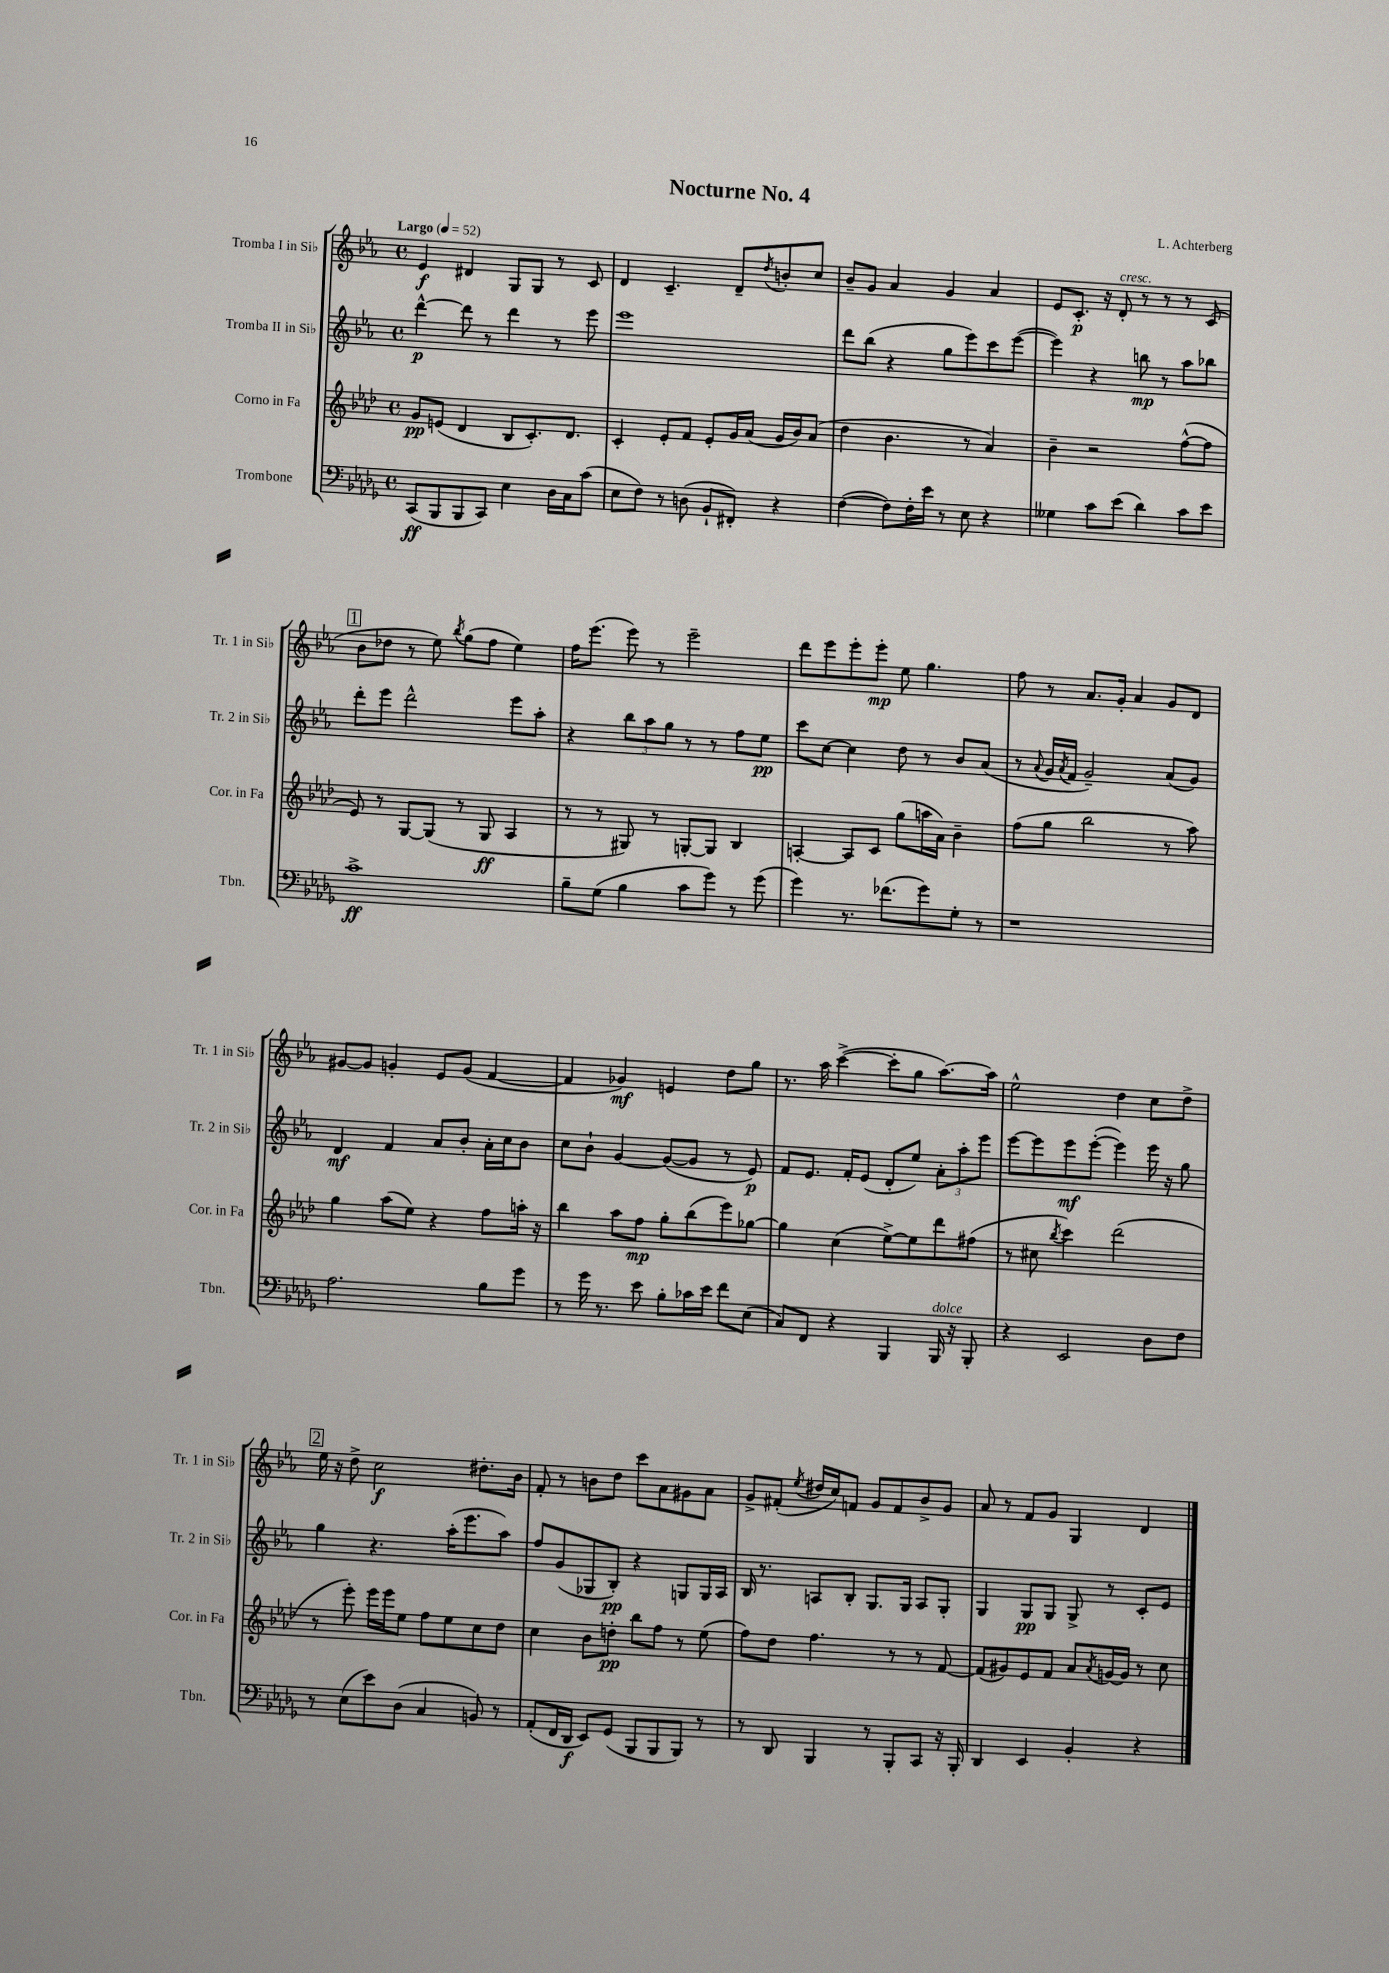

**kern	**dynam	**kern	**dynam	**kern	**dynam	**kern	**dynam
*part4	*part4	*part3	*part3	*part2	*part2	*part1	*part1
*staff4	*staff4	*staff3	*staff3	*staff2	*staff2	*staff1	*staff1
*I"Trombone	*	*I"Corno in Fa	*	*I"Tromba II in Si♭	*	*I"Tromba I in Si♭	*
*I'Tbn.	*	*I'Cor. in Fa	*	*I'Tr. 2 in Si♭	*	*I'Tr. 1 in Si♭	*
*clefF4	*	*clefG2	*	*clefG2	*	*clefG2	*
*k[b-e-a-d-g-]	*	*k[b-e-a-d-]	*	*k[b-e-a-]	*	*k[b-e-a-]	*
*M4/4	*	*M4/4	*	*M4/4	*	*M4/4	*
*met(c)	*	*met(c)	*	*met(c)	*	*met(c)	*
*MM52	*	*MM52	*	*MM52	*	*MM52	*
=1	=1	=1	=1	=1	=1	=1	=1
!	!	!	!	!	!	!LO:TX:a:B:t=Largo	!
(8CC/L	ff	8g/L	pp	[4ddd^^\	p	4e-/	f
8BBB-/	.	(8en/J	.	.	.	.	.
8BBB-/	.	4d-/	.	8ddd\]	.	4d#X/	.
8CC/J)	.	.	.	8r	.	.	.
4E-\	.	8B-/L	.	4ddd\	.	8G/L	.
.	.	8.c'/)	.	.	.	8G/J	.
16D-\LL	.	.	.	8r	.	8r	.
16C\J	.	8.d-/J	.	.	.	.	.
(8c\J	.	.	.	8eee-\	.	8c/	.
=2	=2	=2	=2	=2	=2	=2	=2
8E-\L	.	4c'/	.	1eee-	.	4d/	.
8F\J)	.	.	.	.	.	.	.
8r	.	8e-'/L	.	.	.	4.c~/	.
(8Dn\	.	8f/J	.	.	.	.	.
8BB-`/L	.	8e-'/L	.	.	.	.	.
8FF#X'/J)	.	16g/L	.	.	.	8d~/L	.
.	.	(16a-/JJ	.	.	.	.	.
.	.	.	.	.	.	8qdd/	.
4r	.	16g/LL	.	.	.	8bn'/	.
.	.	16b-/J)	.	.	.	.	.
.	.	(8a-/J	.	.	.	8cc/J	.
=3	=3	=3	=3	=3	=3	=3	=3
([4F\	.	4dd-\	.	8ddd\L	.	8b-~/L	.
.	.	.	.	(8bb-\J	.	8g/J	.
8F\L])	.	4.b-\	.	4r	.	4a-/	.
16F'\L	.	.	.	.	.	.	.
16e-\JJ	.	.	.	.	.	.	.
8r	.	.	.	8gg\L	.	4g/	.
8E-\	.	8r	.	8eee-\)	.	.	.
4r	.	4a-/)	.	8ccc\	.	4a-/	.
.	.	.	.	([8eee-\J	.	.	.
=4	=4	=4	=4	=4	=4	=4	=4
4G--X\	.	4b-~\	.	4eee-\])	.	8e-/L	.
.	.	.	.	.	.	8.c'/J	p
8c\L	.	2r	.	4r	.	.	.
.	.	.	.	.	.	16r	.
!	!	!	!	!	!	!LO:TX:a:i:t=cresc.	!
(8e-\J	.	.	.	.	.	8d'/	.
4d-\)	.	.	.	8bbn\	mp	8r	.
.	.	.	.	8r	.	8r	.
8c\L	.	([8ff^^\L	.	8aa-\L	.	8r	.
8e-\J	.	8ff\J]	.	8bb-X\J	.	(8c/	.
!!LO:LB:g=z
!!LO:REH:place=s1:t=1
=5	=5	=5	=5	=5	=5	=5	=5
1c^	ff	8e-/)	.	8ddd'\L	.	8b-\L	.
.	.	8r	.	8eee-\J	.	8dd-X\J	.
.	.	[8G/L	.	2ddd^^\	.	8r	.
.	.	(8G/J]	.	.	.	8ee-\)	.
.	.	.	.	.	.	8qbb-/	.
.	.	8r	.	.	.	(8gg\L	.
.	.	8G/	ff	.	.	8ff\J	.
.	.	4A-/	.	8eee-\L	.	4ee-\)	.
.	.	.	.	8aa-'\J	.	.	.
=6	=6	=6	=6	=6	=6	=6	=6
8B-~\L	.	8r	.	4r	.	16ff\KL	.
.	.	.	.	.	.	(8.eee-\J	.
(8G-\J	.	8r	.	.	.	.	.
4B-\	.	8G#X/)	.	12bb-\L	.	8eee-\)	.
.	.	.	.	12aa-\	.	.	.
.	.	8r	.	.	.	8r	.
.	.	.	.	12gg\J	.	.	.
8c\L	.	[8Gn'/L	.	8r	.	2eee-~\	.
8g-\J)	.	8G/J]	.	8r	.	.	.
8r	.	4B-/	.	8ff\L	.	.	.
(8g-\	.	.	.	8ee-\J	pp	.	.
=7	=7	=7	=7	=7	=7	=7	=7
4g-\)	.	[4An'/	.	8ccc\L	.	8ddd\L	.
.	.	.	.	[8cc\J	.	8eee-\	.
8.r	.	8A/L]	.	4cc\]	.	8eee-'\	.
.	.	8c/J	.	.	.	8eee-'\J	mp
(8.f-X\L	.	.	.	.	.	.	.
.	.	(8gg\L	.	8dd\	.	8ee-\	.
8g-\)	.	16aan\L	.	8r	.	4.gg\	.
.	.	16a-\JJ)	.	.	.	.	.
8G-'\J	.	4b-~\	.	8b-/L	.	.	.
8r	.	.	.	(8a-/J	.	.	.
=8	=8	=8	=8	=8	=8	=8	=8
1r	.	(8ff\L	.	8r	.	8ff\	.
.	.	.	.	8qqa-/	.	.	.
.	.	8gg\J	.	16g/LL	.	8r	.
.	.	.	.	8qa-/	.	.	.
.	.	.	.	16f/JJ	.	.	.
.	.	2bb-\	.	2g~/)	.	8.a-/L	.
.	.	.	.	.	.	16g'/Jk	.
.	.	.	.	.	.	4a-/	.
.	.	8r	.	(8a-/L	.	8g/L	.
.	.	8aa-\)	.	8g/J)	.	8d/J	.
!!LO:LB:g=z
=9	=9	=9	=9	=9	=9	=9	=9
2.A-\	.	4gg\	.	4d/	mf	[8g#X/L	.
.	.	.	.	.	.	8g#/J]	.
.	.	(8aa-\L	.	4f/	.	4gn'/	.
.	.	8ee-\J)	.	.	.	.	.
.	.	4r	.	8a-/L	.	8e-/L	.
.	.	.	.	8b-'/J	.	(8g/J	.
8B-\L	.	8ff\L	.	16a-'\LL	.	[4f/	.
.	.	.	.	16cc\J	.	.	.
8g-\J	.	16aan'\Jk	.	8b-\J	.	.	.
.	.	16r	.	.	.	.	.
=10	=10	=10	=10	=10	=10	=10	=10
8r	.	4bb-\	.	8cc\L	.	4f/]	.
16g-\	.	.	.	8b-`\J	.	.	.
8.r	.	.	.	.	.	.	.
.	.	8aa-\L	.	[4g/	.	4g-X/)	mf
8e-\	.	8ff\J	mp	.	.	.	.
8B-'\L	.	8gg'\L	.	(8g/L_	.	4en/	.
16c-X\L	.	(8bb-\	.	8g/J]	.	.	.
16e-\JJ	.	.	.	.	.	.	.
8f\L	.	8eee-\)	.	8r	.	8dd\L	.
(8E-\J	.	[8gg-X\J	.	8e-/)	p	8gg\J	.
=11	=11	=11	=11	=11	=11	=11	=11
8C/L)	.	4gg-\]	.	8f/L	.	8.r	.
8FF/J	.	.	.	8.e-/J	.	.	.
.	.	.	.	.	.	16aa-\	.
4r	.	(4cc\	.	.	.	([4ccc^\	.
.	.	.	.	16f'/KL	.	.	.
.	.	.	.	(8e-/J	.	.	.
4BBB-/	.	[8ee-^\L)	.	8d'/L	.	8ccc'\L]	.
.	.	8ee-\]	.	8ee-/J)	.	8gg\J	.
!LO:TX:a:i:t=dolce	!	!	!	!	!	!	!
16BBB-/	.	8ddd-\	.	12a-'\L	.	[8.aa-\L)	.
16r	.	.	.	.	.	.	.
.	.	.	.	12aa-'\	.	.	.
8BBB-'/	.	(8ff#X\J	.	.	.	.	.
.	.	.	.	12eee-\J	.	.	.
.	.	.	.	.	.	16aa-\Jk]	.
=12	=12	=12	=12	=12	=12	=12	=12
4r	.	8r	.	[8eee-\L	.	2ee-^^\	.
.	.	8cc#X\	.	8eee-\]	.	.	.
.	.	8qbb-/	.	.	.	.	.
2EE-/	.	4ccc\)	.	8eee-\	mf	.	.
.	.	.	.	([8eee-'\J	.	.	.
.	.	(2ddd-\	.	4eee-\])	.	4dd\	.
8D-\L	.	.	.	16eee-\	.	8cc\L	.
.	.	.	.	16r	.	.	.
8F\J	.	.	.	8gg\	.	8dd^\J	.
!!LO:LB:g=z
!!LO:REH:place=s1:t=2
=13	=13	=13	=13	=13	=13	=13	=13
8r	.	8r	.	4gg\	.	16ee-\	.
.	.	.	.	.	.	16r	.
(8E-\L	.	8eee-'\)	.	.	.	8dd^\	.
8e-\)	.	16eee-\LL	.	4.r	.	2cc\	f
.	.	16eee-\J	.	.	.	.	.
(8D-\J	.	8ee-\J	.	.	.	.	.
4C/	.	8ff\L	.	.	.	.	.
.	.	8ee-\	.	(16aa-'\KL	.	.	.
.	.	.	.	8.eee-\	.	.	.
8BBn/)	.	8cc\	.	.	.	8.dd#X'\L	.
8r	.	8dd-\J	.	8aa-\J)	.	.	.
.	.	.	.	.	.	16b-\Jk	.
=14	=14	=14	=14	=14	=14	=14	=14
(8AA-'/L	.	4cc\	.	8ff/L	.	8f'/	.
16FF/L	.	.	.	(8g/	.	8r	.
16DD-/JJ	f	.	.	.	.	.	.
8EE-/L)	.	8b-\L	.	8G-X/	.	8bn\L	.
(8GG-/J	.	8ddn'\J	pp	8B-'/J)	pp	8dd\J	.
8BBB-/L	.	8bb-\L	.	4r	.	8ccc\L	.
8BBB-/	.	8ff\J	.	.	.	8a-\	.
8BBB-/J)	.	8r	.	8Gn/L	.	8g#X\	.
8r	.	(8ee-\	.	16G/L	.	8a-\J	.
.	.	.	.	16A-/JJ	.	.	.
=15	=15	=15	=15	=15	=15	=15	=15
8r	.	8ff\L)	.	16B-/	.	8g^/L	.
.	.	.	.	8.r	.	.	.
8DD-/	.	8dd-\J	.	.	.	(8f#X'/J	.
.	.	.	.	.	.	8qee-/	.
4BBB-/	.	4.ff\	.	8An/L	.	16dd#X/LL	.
.	.	.	.	.	.	16cc/J)	.
.	.	.	.	8B-'/J	.	8fn/J	.
8r	.	.	.	8.G/L	.	8g/L	.
8BBB-'/L	.	8r	.	.	.	8f/	.
.	.	.	.	16G/Jk	.	.	.
8CC/J	.	8r	.	8A/L	.	8b-^/	.
16r	.	[8f/	.	8G'/J	.	8g/J	.
16BBB-'/	.	.	.	.	.	.	.
=16	=16	=16	=16	=16	=16	=16	=16
4DD-/	.	(8f/L]	.	4G/	.	8a-/	.
.	.	8g#X/)	.	.	.	8r	.
4EE-/	.	8e-/	.	8G/L	pp	8f/L	.
.	.	8f/J	.	8G/J	.	8g/J	.
4BB-'/	.	8a-/L	.	8G^/	.	4G/	.
.	.	8qa-/	.	.	.	.	.
.	.	[16gn/L	.	8r	.	.	.
.	.	16g/JJ]	.	.	.	.	.
4r	.	8r	.	8c'/L	.	4d/	.
.	.	8cc\	.	8e-/J	.	.	.
==	==	==	==	==	==	==	==
*-	*-	*-	*-	*-	*-	*-	*-
